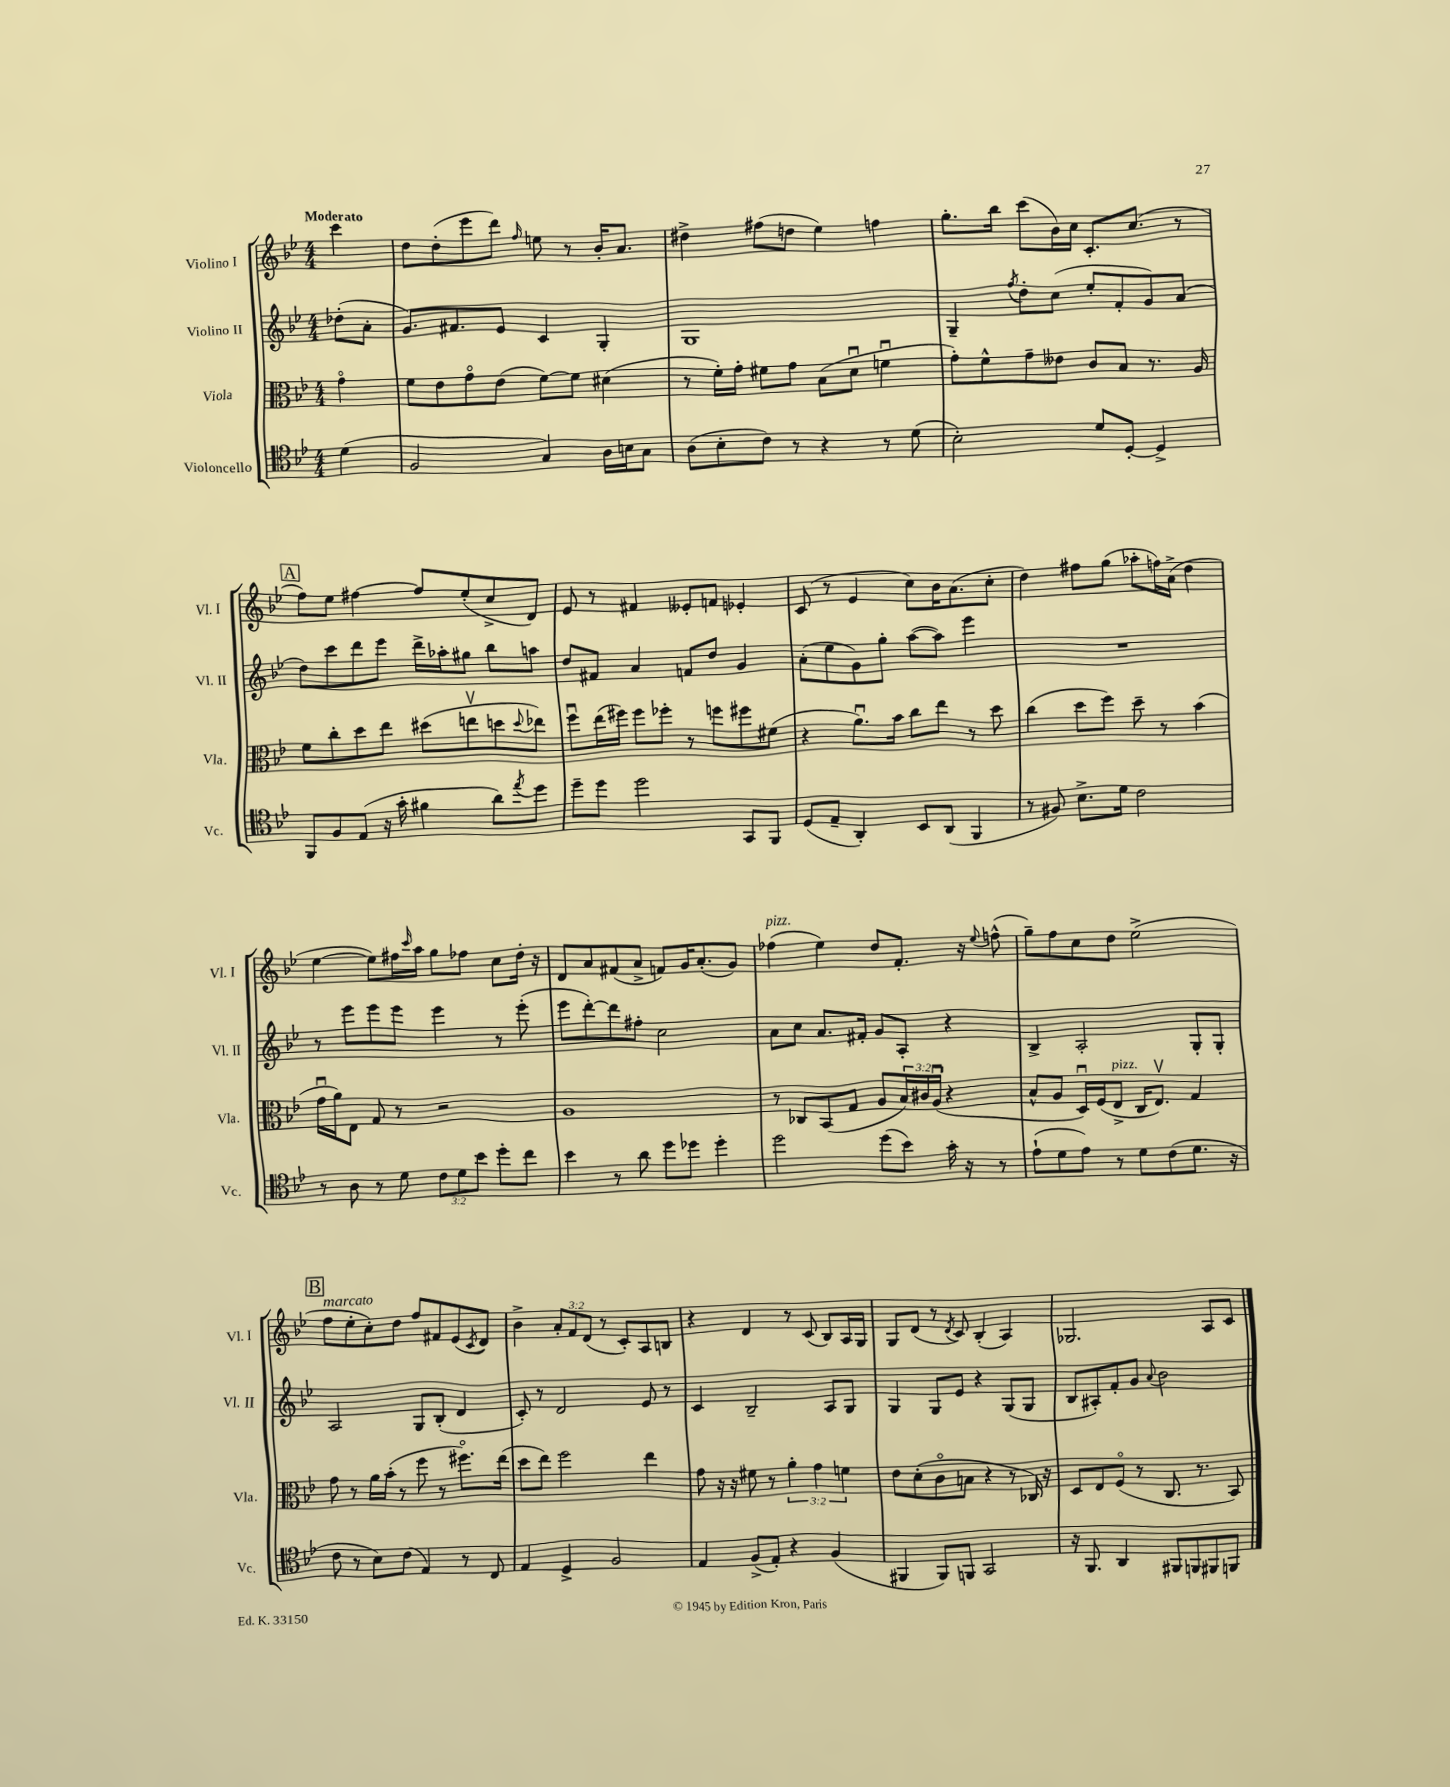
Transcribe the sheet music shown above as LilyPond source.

<<
\new StaffGroup <<
\new Staff = "s0" \with { instrumentName = "Violino I" shortInstrumentName = "Vl. I" } {
    \clef treble \key bes \major \numericTimeSignature \time 4/4 \override Staff.TupletNumber.text = #tuplet-number::calc-fraction-text \partial 4 \tempo "Moderato"
    c'''4 |
    d''8 d''8-.( ees'''8 d'''8) \grace { f''16 } e''8 r8 bes'16-. a'8. |
    dis''4-> fis''8( d''8 ees''4) f''4 |
    g''8.-. bes''16 c'''8( bes'16) c''16 c'8.-. c''8.( r8 |
    \mark \markup { \box "A" } f''8) ees''8 fis''4~ fis''8 ees''8-.( c''8-> d'8) |
    ees'8 r8 fis'4 eeses'8-. f'8 ees'4-. |
    c'8( r8 ees'4 c''8) bes'16 a'8.( c''8-. |
    d''4) fis''8 g''8( aes''8-. f''16) a'16->( d''4 |
    ees''4~ ees''8) fis''16 \grace { c'''16 } a''16 g''8 fes''8 c''8 d''16-. r16 |
    d'8 a'8 fis'8( a'8-> f'8) g'16 a'8.-.( g'8) |
    fes''4^\markup { \italic "pizz." }( ees''4) d''8 f'8.-. r16 \appoggiatura { ees''8 } f''8-^( |
    g''8--) f''8 c''8 d''8 ees''2->( |
    \mark \markup { \box "B" } f''8^\markup { \italic "marcato" } ees''8-. c''8-.) d''8 f''8 fis'8 ees'8( \acciaccatura { c'8 } d'8) |
    bes'4-> \tuplet 3/2 { a'8-. f'8 d'8( } r8 c'8-.) a8 b8 |
    r4 d'4 r8 c'8( bes8) a16 g16 |
    g8 d'8( r8 \acciaccatura { d'8 } c'8) bes4-.( a4) |
    ges2. a8 c'8 \bar "|." |
}
\new Staff = "s1" \with { instrumentName = "Violino II" shortInstrumentName = "Vl. II" } {
    \clef treble \key bes \major \numericTimeSignature \time 4/4 \partial 4
    des''8-.( a'8-. |
    g'8.) fis'8. ees'8 c'4 g4-. |
    g1 |
    g4-- \acciaccatura { f''8 } d''8-. c''8( ees''8-. f'8-. g'8) a'8( |
    \mark \markup { \box "A" } d''8) c'''8 d'''8 ees'''8 d'''16-> aes''16-. gis''8 bes''8 a''8 |
    d''8 fis'8 a'4 f'8 d''8 g'4 |
    a'8-.( ees''8 g'8) g''8-. a''8~( a''8) ees'''4 |
    R1 |
    r8 ees'''8 ees'''8 ees'''8 ees'''4 r8 ees'''8-.( |
    ees'''8 d'''8~-.) d'''8 fis''8-. c''2 |
    a'8 c''8 a'8. fis'16-. g'8 a8-. r4 |
    bes4-> a2-. g8-. g8-. |
    \mark \markup { \box "B" } a2 g8 bes8-.( d'4 |
    c'8-.) r8 d'2 ees'8 r8 |
    c'4 bes2-- a8 g8 |
    g4 g8 ees'8 r4 g8( g8 |
    bes8 ais8-.) f'8-. g'8 \appoggiatura { a'8 } bes'2 \bar "|." |
}
\new Staff = "s2" \with { instrumentName = "Viola" shortInstrumentName = "Vla." } {
    \clef alto \key bes \major \numericTimeSignature \time 4/4 \override Staff.TupletNumber.text = #tuplet-number::calc-fraction-text \partial 4
    g'4\flageolet |
    f'8 ees'8 g'8\flageolet ees'8( f'8~) f'8 dis'4( |
    r8 f'16-.) g'16-. fis'8 g'8 bes8( d'8\downbow f'4\downbow |
    g'8-.) f'8-^ g'8-- eeses'8 c'8 bes8 r8. a16 |
    \mark \markup { \box "A" } f'8 c''8-. d''8 ees''8 dis''8( e''8\upbow d''8 \appoggiatura { d''8 } ees''8) |
    f''8\downbow ees''16( fis''16) fis''8 fes''8-. r8 f''8 fis''8 fis'8( |
    r4 a'8.\downbow) bes'16 c''8 ees''8 r8 d''8 |
    c''4( d''8 f''8) d''8-- r8 bes'4( |
    g'16\downbow a'16) ees8 g8 r8 r2 |
    a1 |
    r8 ces8 bes,8( g8 a8 \tuplet 3/2 { bes16) cis'16 a16\downbow( } r4 |
    bes8-^ a8 d16\downbow) f16( ees8->^\markup { \italic "pizz." } c16 ees8.\upbow) g4 |
    \mark \markup { \box "B" } g'8 r8 a'16 bes'16-.( r8 f''8 r8 fis''8.\flageolet) ees''16( |
    d''8 ees''8) f''2 ees''4 |
    g'8 r16 r16 fis'8 r8 \tuplet 3/2 { a'4-. g'4 f'4 } |
    ees'8 d'8-.( c'8\flageolet b8 r4 r8 ces16) r16 |
    d8 ees8 f8\flageolet( r8 c8. r8. bes,8) \bar "|." |
}
\new Staff = "s3" \with { instrumentName = "Violoncello" shortInstrumentName = "Vc." } {
    \clef tenor \key bes \major \numericTimeSignature \time 4/4 \override Staff.TupletNumber.text = #tuplet-number::calc-fraction-text \partial 4
    d'4( |
    f2 g4) a16 b16 g8 |
    a8( bes8-. c'8) r8 r4 r8 d'8( |
    bes2-.) d'8 d8~-. d4-> |
    \mark \markup { \box "A" } f,8 f8 ees8( r16 g'16-. fis'4 a'8) \acciaccatura { ees''8 } d''8 |
    d''8-- d''8 d''2 g,8 f,8 |
    d8( ees8-- a,4-.) bes,8 a,8( f,4 |
    r8 fis8) bes8.-> d'16 c'2 |
    r8 a8 r8 d'8 \tuplet 3/2 { c'8 d'8 bes'8 } d''8-. c''8 |
    bes'4 r8 a'8 d''8 des''8 des''4-. |
    d''2 d''8( bes'8) g'16-. r16 r8 |
    ees'8-!( d'8 ees'8) r8 d'8 c'8( d'8. r16 |
    \mark \markup { \box "B" } c'8 r8 bes8) c'8( ees4) r8 c8 |
    ees4 d4-> f2 |
    ees4 f8->( ees8-.) r4 f4( |
    fis,4 fis,8) f,8 g,2 |
    r16 f,8. a,4 fis,8 f,8 fis,8 f,8 \bar "|." |
}
>>
>>
\layout { \context { \Score \remove "Bar_number_engraver" } }
